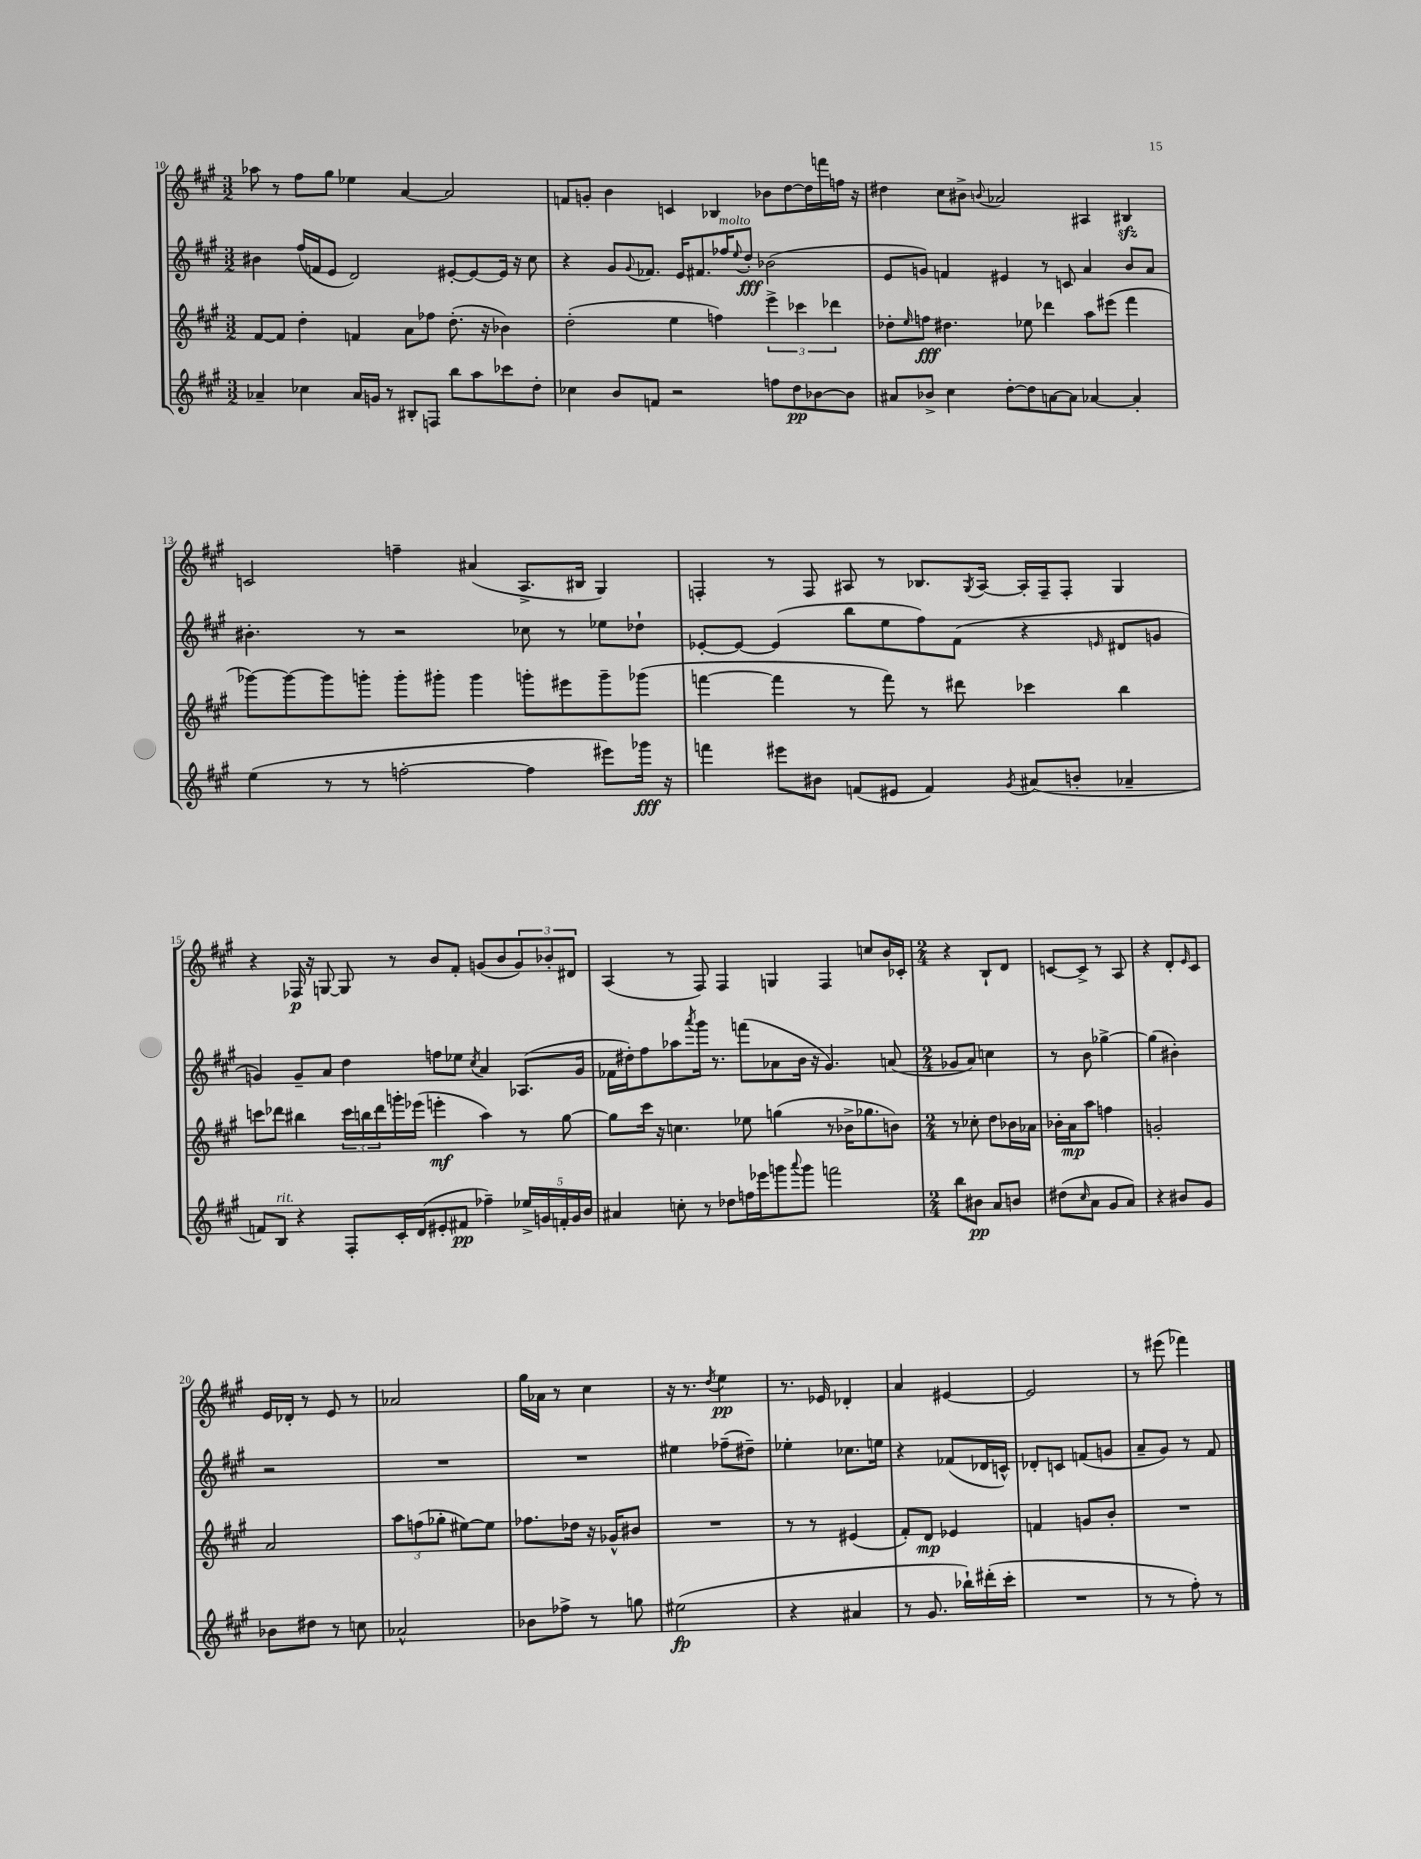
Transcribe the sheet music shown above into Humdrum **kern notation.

**kern	**dynam	**kern	**dynam	**kern	**dynam	**kern	**dynam
*part4	*part4	*part3	*part3	*part2	*part2	*part1	*part1
*staff4	*staff4	*staff3	*staff3	*staff2	*staff2	*staff1	*staff1
*clefG2	*	*clefG2	*	*clefG2	*	*clefG2	*
*k[f#c#g#]	*	*k[f#c#g#]	*	*k[f#c#g#]	*	*k[f#c#g#]	*
*M3/2	*	*M3/2	*	*M3/2	*	*M3/2	*
=10	=10	=10	=10	=10	=10	=10	=10
4a-X~/	.	[8f#/L	.	4b#X\	.	8aa-X\	.
.	.	8f#/J]	.	.	.	8r	.
4cc-X\	.	4dd'\	.	(16ff#/LL	.	8ff#\L	.
.	.	.	.	16fn/J	.	.	.
.	.	.	.	8e/J	.	8gg#\J	.
16a-/LL	.	4fn/	.	2d/)	.	4ee-X\	.
16gn/JJ	.	.	.	.	.	.	.
8r	.	.	.	.	.	.	.
8B#X'/L	.	8a\L	.	.	.	[4a/	.
8Fn/J	.	8ff-X\J	.	.	.	.	.
8bb\L	.	(8.dd'\	.	[8e#X'/L	.	2a/]	.
8aa\	.	.	.	8e#/_	.	.	.
.	.	16r	.	.	.	.	.
8ccc-X\	.	4b-X\)	.	16e#/Jk]	.	.	.
.	.	.	.	16r	.	.	.
8dd'\J	.	.	.	8cc#\	.	.	.
=11	=11	=11	=11	=11	=11	=11	=11
4cc-X\	.	(2dd'\	.	4r	.	8fn/L	.
.	.	.	.	.	.	8gn'/J	.
8b/L	.	.	.	8g#/L	.	4b\	.
.	.	.	.	8qqg#/	.	.	.
8fn/J	.	.	.	8.f-X/J	.	.	.
2r	.	4ee\	.	.	.	4cn/	.
.	.	.	.	16e/KL	.	.	.
.	.	.	.	8.f#X/	.	.	.
.	.	4ffn\)	.	.	.	4B-X/	.
!	!	!	!	!LO:TX:a:i:t=molto	!	!	!
.	.	.	.	16ff-X/K	.	.	.
.	.	.	.	8qqee/	.	.	.
.	.	.	.	8dd'/J	fff	.	.
8ffn\L	.	6eee^\	.	(2b-X\	.	8b-X\L	.
8dd\	pp	.	.	.	.	[8dd\	.
.	.	6ccc-X\	.	.	.	.	.
[8b-X\	.	.	.	.	.	16dd\L]	.
.	.	.	.	.	.	16fffn\	.
.	.	6ddd-X\	.	.	.	.	.
8b-\J]	.	.	.	.	.	16ffn\JJ	.
.	.	.	.	.	.	16r	.
=12	=12	=12	=12	=12	=12	=12	=12
8a#X/L	.	8dd-X'\L	.	8e/L	.	4dd#X\	.
.	.	16qqee/	.	.	.	.	.
8b-X^/J	.	8ffn\J	fff	8gn/J)	.	.	.
4cc#\	.	4.dd#X\	.	4fn/	.	8cc#\L	.
.	.	.	.	.	.	8b#X^\J	.
.	.	.	.	.	.	8qqbn/	.
[8dd'\L	.	.	.	4e#X/	.	2a-X/	.
8dd\]	.	8ee-X\	.	.	.	.	.
[8an\	.	4ddd-X\	.	8r	.	.	.
8a\J]	.	.	.	8cn/	.	.	.
[4a-X/	.	8aa\L	.	4a/	.	4A#X/	.
.	.	(8eee#X\J	.	.	.	.	.
4a-'/]	.	4fff#\	.	8b/L	.	4B#Xzz/	.
.	.	.	.	8a/J	.	.	.
!!LO:LB:g=z
=13	=13	=13	=13	=13	=13	=13	=13
(4ee\	.	[8ggg-X\L)	.	4.b#X'\	.	2cn/	.
.	.	8ggg-\_	.	.	.	.	.
8r	.	8ggg-\]	.	.	.	.	.
8r	.	8gggn'\J	.	8r	.	.	.
[2ffn'\	.	8ggg'\L	.	2r	.	4ffn~\	.
.	.	8ggg#X'\J	.	.	.	.	.
.	.	4ggg#\	.	.	.	(4a#X/	.
4ff\]	.	8gggn'\L	.	8cc-X\	.	8.A^/L	.
.	.	8eee#X\	.	8r	.	.	.
.	.	.	.	.	.	16B#X/Jk	.
8eee#X\L)	.	8ggg~\	.	8ee-X\L	.	4G#/)	.
16ggg-X\Jk	fff	(8ggg-X\J	.	8dd-X`\J	.	.	.
16r	.	.	.	.	.	.	.
=14	=14	=14	=14	=14	=14	=14	=14
4fffn\	.	[4fffn\	.	[8e-X'/L	.	4Fn'/	.
.	.	.	.	8e-/J_	.	.	.
8eee#X\L	.	4fff\]	.	(4e-/]	.	8r	.
8b#X\J	.	.	.	.	.	8F/	.
(8fn/L	.	8r	.	8bb\L	.	8A#X/	.
8e#X/J	.	8fff\)	.	8ee\	.	8r	.
4f/)	.	8r	.	8ff#\)	.	8.B-X/L	.
.	.	8ddd#X\	.	(8f#\J	.	.	.
.	.	.	.	.	.	8qG#/	.
.	.	.	.	.	.	[16A#/Jk	.
8qg#/	.	.	.	.	.	.	.
(8a#X/L	.	4ccc-X\	.	4r	.	16A#'/LL]	.
.	.	.	.	.	.	16F~/J	.
8bn'/J	.	.	.	.	.	8F'/J	.
.	.	.	.	16qqen/	.	.	.
4a-X~/	.	4bb\	.	8d#X/L	.	4G#/	.
.	.	.	.	8gn/J	.	.	.
!!LO:LB:g=z
=15	=15	=15	=15	=15	=15	=15	=15
8fn/L)	.	8cccn\L	.	4gn/)	.	4r	.
!LO:TX:a:i:t=rit.	!	!	!	!	!	!	!
8B/J	.	8ddd-X\J	.	.	.	.	.
4r	.	4bb#X\	.	8g~/L	.	16F-X/	p
.	.	.	.	.	.	16r	.
.	.	.	.	8a/J	.	[8Gn/	.
8F#'/L	.	24ccc\LL	.	4dd\	.	8G/]	.
.	.	24bbn\	.	.	.	.	.
.	.	24ddd-\	.	.	.	.	.
16c#'/L	.	16gggn'\	.	.	.	8r	.
(16d/J	.	(16eee-X\JJ	.	.	.	.	.
8e#X'/	.	4eeen'\	mf	8ffn\L	.	8b/L	.
8f#X/J	pp	.	.	8ee-X\J	.	8f#'/J	.
.	.	.	.	8qcc#/	.	.	.
4ff-X~\)	.	4aa\)	.	4a/	.	(8gn/L	.
.	.	.	.	.	.	8b/	.
20ee-X^/LL	.	8r	.	(8.A-X/L	.	12g/)	.
20gn/	.	.	.	.	.	.	.
.	.	.	.	.	.	12b-X'/	.
20fn'/	.	.	.	.	.	.	.
.	.	[8gg#\	.	.	.	.	.
20g/	.	.	.	.	.	.	.
.	.	.	.	.	.	12d#X/J	.
.	.	.	.	16g/Jk	.	.	.
20b/JJ	.	.	.	.	.	.	.
=16	=16	=16	=16	=16	=16	=16	=16
4a#X/	.	8gg#\L]	.	16f-X\LL	.	(4A/	.
.	.	.	.	16dd#X'\J)	.	.	.
.	.	16ccc#\Jk	.	8ff#\	.	.	.
.	.	16r	.	.	.	.	.
8ccn'\	.	4.ccn\	.	8aa-X\	.	8r	.
.	.	.	.	8qaaa/	.	.	.
8r	.	.	.	16ggg#\Jk	.	8F#/)	.
.	.	.	.	8.r	.	.	.
8dd-X\L	.	.	.	.	.	4F#/	.
16ffn\L	.	8ee-X\	.	(8fffn\L	.	.	.
16eee-X\J	.	.	.	.	.	.	.
8gggn\	.	(4ggn\	.	8a-X\	.	4Gn/	.
8qqaaa/	.	.	.	.	.	.	.
8ggg\J	.	.	.	16b\Jk	.	.	.
.	.	.	.	16r	.	.	.
2fffn\	.	8r	.	4.g#/)	.	4F#/	.
.	.	16b-X^\KL	.	.	.	.	.
.	.	8.gg-X\	.	.	.	.	.
.	.	.	.	.	.	8ccn/L	.
.	.	8bn\J)	.	(8an/	.	16b/L	.
.	.	.	.	.	.	16c-X'/JJ	.
=17	=17	=17	=17	=17	=17	=17	=17
*M2/4	*	*M2/4	*	*M2/4	*	*M2/4	*
8bb\L	.	8r	.	8g-X/L	.	4r	.
8b#X\J	pp	8cc-X'\	.	8a/J)	.	.	.
8a/L	.	8dd\L	.	4ccn\	.	8B`/L	.
8bn/J	.	16b-X\L	.	.	.	8d/J	.
.	.	16a-X\JJ	.	.	.	.	.
=18	=18	=18	=18	=18	=18	=18	=18
(8dd#X\L	.	16b-X'\LL	.	8r	.	[8cn/L	.
.	.	16a\J	mp	.	.	.	.
16qqcc#/	.	.	.	.	.	.	.
8a\J	.	8aa\J	.	8b\	.	8c^/J]	.
8g#/L	.	4ffn\	.	[4gg-X^\	.	8r	.
8a/J)	.	.	.	.	.	8A/	.
=19	=19	=19	=19	=19	=19	=19	=19
4r	.	2gn'/	.	(4gg-\]	.	4r	.
8b#X/L	.	.	.	4b#X'\)	.	8d'/L	.
.	.	.	.	.	.	16qqe/	.
8g#/J	.	.	.	.	.	8c#/J	.
!!LO:LB:g=z
=20	=20	=20	=20	=20	=20	=20	=20
8b-X\L	.	2a/	.	2r	.	16e/LL	.
.	.	.	.	.	.	16d-X'/JJ	.
8dd#X\J	.	.	.	.	.	8r	.
8r	.	.	.	.	.	8e/	.
8ccn\	.	.	.	.	.	8r	.
=21	=21	=21	=21	=21	=21	=21	=21
2a-X^^/	.	12aa\L	.	2r	.	2a-X/	.
.	.	(12ffn\	.	.	.	.	.
.	.	12gg-X'\J	.	.	.	.	.
.	.	[8ee#X\L)	.	.	.	.	.
.	.	8ee#\J]	.	.	.	.	.
=22	=22	=22	=22	=22	=22	=22	=22
8b-X\L	.	8.ff-X\L	.	2r	.	16gg#\LL	.
.	.	.	.	.	.	16a-X\JJ	.
8ff-X^\J	.	.	.	.	.	8r	.
.	.	16dd-X\Jk	.	.	.	.	.
8r	.	16r	.	.	.	4cc#\	.
.	.	16g-X^^/KL	.	.	.	.	.
8ggn\	.	8b#X/J	.	.	.	.	.
=23	=23	=23	=23	=23	=23	=23	=23
(2ee#X\	fp	2r	.	4ee#X\	.	16r	.
.	.	.	.	.	.	8.r	.
.	.	.	.	.	.	8qdd/	.
.	.	.	.	(8ff-X~\L	.	4ee\	pp
.	.	.	.	8dd#X~\J)	.	.	.
=24	=24	=24	=24	=24	=24	=24	=24
4r	.	8r	.	4ee-X'\	.	8.r	.
.	.	8r	.	.	.	.	.
.	.	.	.	.	.	16e-X/	.
4a#X/	.	(4e#X/	.	8.cc-X\L	.	4d-X'/	.
.	.	.	.	16een\Jk	.	.	.
=25	=25	=25	=25	=25	=25	=25	=25
8r	.	8f#'/L)	.	4r	.	4a/	.
8.g#/	.	8d/J	mp	.	.	.	.
.	.	4e-X/	.	(8f-X/L	.	[4e#X/	.
16bb-X`\LL)	.	.	.	.	.	.	.
(16ddd#X'\	.	.	.	16d-X/L	.	.	.
16ccc#'\JJ	.	.	.	16cn^^/JJ)	.	.	.
=26	=26	=26	=26	=26	=26	=26	=26
2r	.	4fn/	.	8d-X'/L	.	2e#/]	.
.	.	.	.	8cn/J	.	.	.
.	.	8gn/L	.	(8fn/L	.	.	.
.	.	8b'/J	.	8gn/J	.	.	.
=27	=27	=27	=27	=27	=27	=27	=27
8r	.	2r	.	8a~/L	.	8r	.
8r	.	.	.	8g#/J)	.	(8eee#X\	.
8ff#'\)	.	.	.	8r	.	4fff-X\)	.
8r	.	.	.	8f#/	.	.	.
==	==	==	==	==	==	==	==
*-	*-	*-	*-	*-	*-	*-	*-
